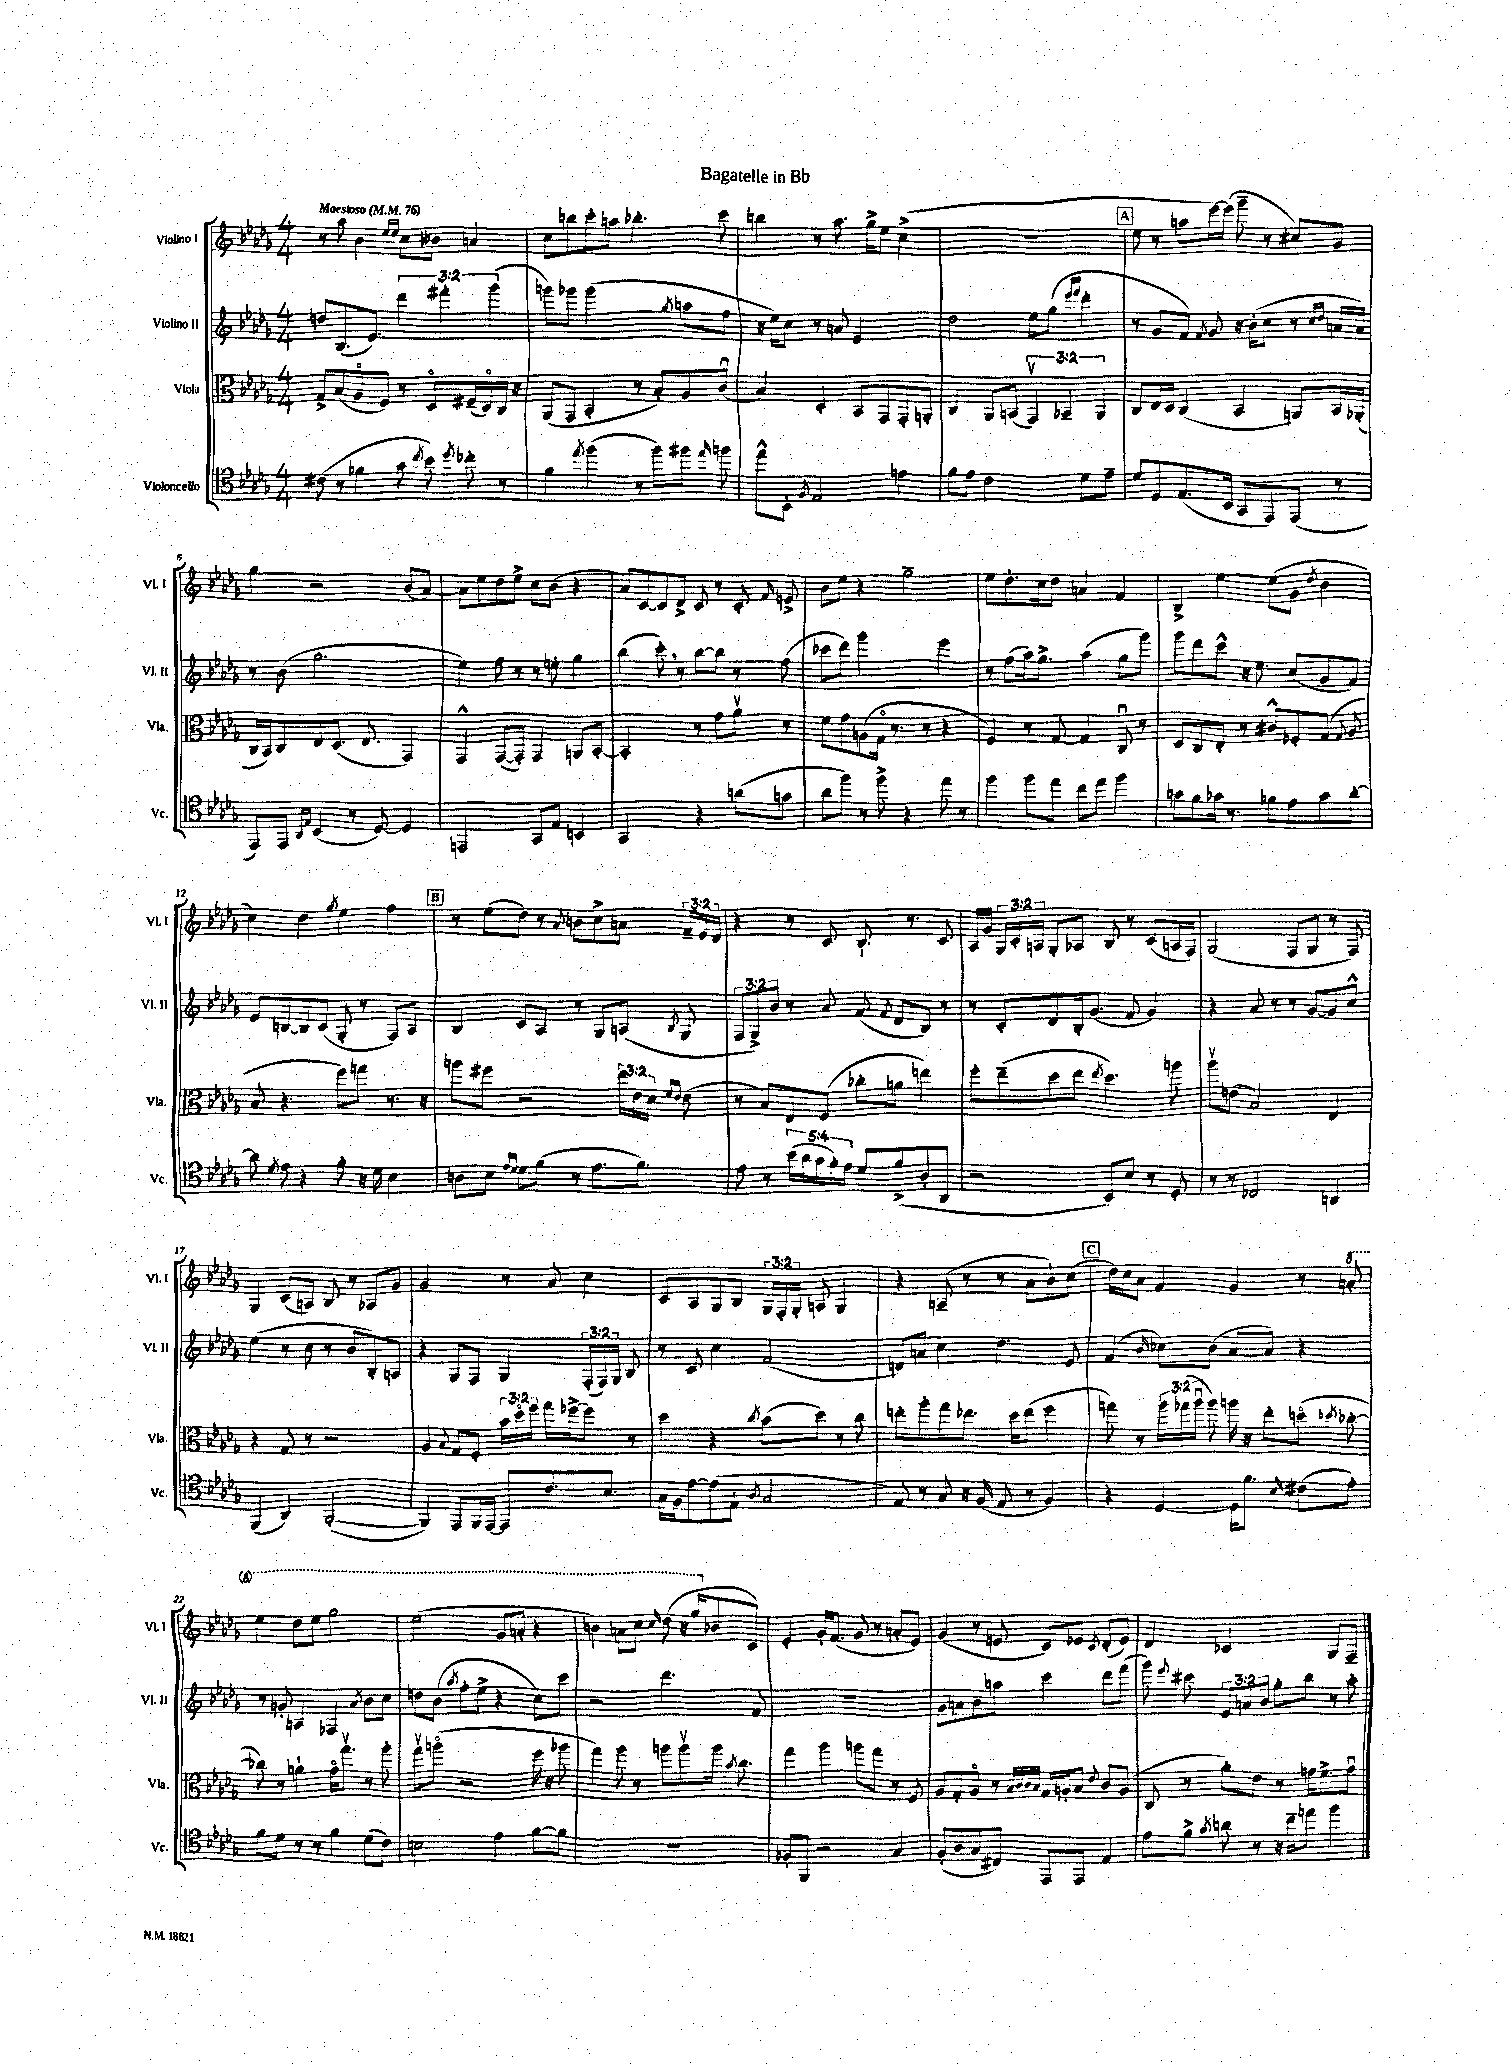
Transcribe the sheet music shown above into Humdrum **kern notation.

**kern	**kern	**kern	**kern
*staff4	*staff3	*staff2	*staff1
*clefC4	*clefC3	*clefG2	*clefG2
*k[b-e-a-d-g-]	*k[b-e-a-d-g-]	*k[b-e-a-d-g-]	*k[b-e-a-d-g-]
*M4/4	*M4/4	*M4/4	*M4/4
*MM76	*MM76	*MM76	*MM76
(8c#	8G-^	8dd	8r
8r	(8B-	(8.B-	8aa-
4f-	8A-o	.	4b-
.	.	8.e-)	.
.	8F)	.	.
.	.	.	16qqee-
.	.	.	16qqee-
8g-	8r	6ddd-	8cc
8qcc	.	.	.
8b-)	8D-o	.	8b--
.	.	6fff#'	.
8qdd-	.	.	.
8cc-'	(16F#~	.	4a
.	16D-o)	.	.
.	.	(6ggg-	.
8r	16C	.	.
.	16r	.	.
=	=	=	=
4f	(8AA-	8ggg)	8cc
.	8GG-	8ggg-	8bb
8qee-	.	.	.
(4ff	4BB-'	(2ggg-	8ccc'
.	.	.	8aa
8r	8r	.	4.bb-'
8ff)	8B-')	.	.
.	.	8qgg-	.
8ff#	8A-	8aa	.
16qqee-	.	.	.
8ff	(8cu	8ff	8ccc
=	=	=	=
8ee-^^	4B-)	16r	4bb
.	.	16ee-)	.
8BB-'	.	8cc	.
8qF	.	.	.
2E-	4D-'	8r	8r
.	.	8a	8.aa-
.	8BB-	2e-	.
.	.	.	16gg-^
.	8GG-	.	8ee-
4e	8GG-'	.	(4cc^
.	8AA'	.	.
=	=	=	=
8f	4C	2dd-	1r
8e-	.	.	.
2c	8AA-	.	.
.	(8BB	.	.
.	6GG-v)	8ee-	.
.	.	(8gg-	.
.	6BB-~	.	.
.	.	16qqeee-	.
.	.	16qqfff	.
8d-	.	4ddd-'	.
.	6AA-	.	.
8e-~	.	.	.
=	=	=	=
8d-	8C	8r	8ee-
8D-	16E-	8g-	8r
.	16D-	.	.
(8.E-	(4C	8f)	8aa
.	.	8qf	.
.	.	8g-	[16eee-)
16BB-	.	.	(16eee-]
8GG-	4BB-	16r	8ggg-~
.	.	(16b-'	.
8EE-)	.	8cc	8r
(8EE-	8AA)	8r	8cc#)
.	.	16qqcc	.
.	.	16qqdd-	.
8r	16BB-	16a	8g-
.	(16AA-'	16a)	.
=	=	=	=
8EE-)	16C	8r	4gg-
.	16BB-)	.	.
8EE-	8C	(8b-	.
16qqAA-	.	.	.
16qqE-	.	.	.
(4BB-	8E-	2.gg-	2r
.	(8.D-	.	.
8r	.	.	.
.	8.E-	.	.
[8D-)	.	.	.
4D-]	4GG-)	.	(8b-
.	.	.	[8a-)
=	=	=	=
2EE	4GG-^^	4ee-)	8a-]
.	.	.	8ee-
.	([8GG-	8ff	8dd-
.	8GG-'])	8r	8ee-^
8GG-	4GG-	8r	8cc
8E-	.	8ee'	(8b-
4BB	8AA	4gg-	4r
.	[8BB-'	.	.
=	=	=	=
2GG-	2BB-']	(4bb-	8a-)
.	.	.	[8c
.	.	8ccc')	8c]
.	.	8r	8d-^
4r	8r	[8bb-	8c
.	8g-	8bb-]	8r
(8a	8a-v	8r	8c'
.	.	.	16qqf
8g	8r	(8ff	8e^
=	=	=	=
8a-	8f	8ccc-	8b-
8ff)	8g-	8ddd-)	8ee-
8r	(8A	2ggg-	4r
8ff^	16G-o	.	.
.	8.r	.	.
4r	.	.	2gg-~
.	8r	.	.
8ee-	4r	4eee-	.
8r	.	.	.
=	=	=	=
4ff	4F)	8r	8ee-
.	.	(8ff	8.dd-'
8ff	8r	16aa-)	.
.	.	8.gg-^	16cc
8ee-	[8G-	.	8dd-
8cc	4G-]	(4aa-	4a
8ee-	.	.	.
4ff	8Cu	8gg-	4f
.	8r	8ggg-)	.
=	=	=	=
8g	8D-	8ggg-	4B-^
8f	8C	8ddd-	.
16g-	8E-'	8ccc^^	[4ee-
8.r	.	.	.
.	8r	16r	.
.	.	8.ee-	.
8f-	8c#^^	.	(8ee-]
8e-	8F-'	(8cc	8g-
.	.	.	8qdd-
8g-	(8G-	8g-	4b-
.	8qqG-	.	.
[8a-'	8A-	8f)	.
=	=	=	=
8a-]	8B-	8e-	4cc)
8qd-	.	.	.
8e-	4.r	[8B	.
4r	.	8B]	4dd-
.	.	(8c	.
.	.	.	8qgg-
8f'	8ff)	8G-'	4ee-
16r	8gg	8r	.
16d-	.	.	.
4B-	8.r	8F)	4ff
.	.	8A-	.
.	16r	.	.
=	=	=	=
8A	8aa	4B-	8r
8B-	8ff#	.	(8ee-
16qqe-	.	.	.
16qqd-	.	.	.
8d-	2r	8c	8dd-)
(8f	.	8A-	8r
.	.	.	8qqa-
8r	.	8r	8b
8.e-	.	8G-	8cc^
.	24ee-	(8A	8a
.	24e-	.	.
8.f)	.	.	.
.	24d-	.	.
.	16qqf	.	.
.	16qqe-	8qB-	.
.	(8e-	8G-	24f~
.	.	.	24e-
.	.	.	24d-
=	=	=	=
8e-	8r	12F	4r
.	.	12G-^)	.
8r	8B-)	.	.
.	.	12b-	.
(20b-	8E-	8r	8r
20a-	.	.	.
20g-	.	.	.
.	(8F	8a-	8c
20f')	.	.	.
20e-	.	.	.
8d-	8cc-'	(8f	8.B-`
.	.	8qqf	.
(8f^	8a	8d-	.
.	.	.	8.r
8A-'	4ee)	8B-)	.
8AA-	.	8r	8c
=	=	=	=
2r	8ff'	8r	16A-
.	.	.	16g-
.	(8ee-~	8c'	24G-
.	.	.	24c'
.	.	.	24A
.	8dd-	8d-	8G-'
.	8ee-	16B-'	8A-
.	.	(8.g-	.
.	8qee-	.	.
8BB-)	4.dd-)	.	8B-
8B-	.	8f	8r
8r	.	4g-)	(8c
8D-'	8aa	.	16A
.	.	.	16F)
=	=	=	=
8r	8aa-v	4r	(2G-
8r	(8e	.	.
2C-	2B-)	8a-	.
.	.	8r	.
.	.	8r	8F
.	.	[8g-	8G-
4AA	4E-	8g-]	8r
.	.	8cc^^	8F)
=	=	=	=
(4FF	4r	(4ee-	4G-
4AA-)	8G-	8r	(8c
.	8r	8cc	8A)
([2FF'	2r	8r	8B-
.	.	8b-	8r
.	.	8B-')	8A-
.	.	8A	8g-
=	=	=	=
4FF])	4A-	4r	2g-
.	8qqB-	.	.
8EE-	8G-	8G-	.
16FF	8F'	8F	.
[16EE-	.	.	.
8EE-]	24b-	4G-	8r
.	24dd-o	.	.
.	24ff	.	.
8.c	16gg-	.	8a-
.	[16ff-^	.	.
.	8ff-]	(24F'	4cc
.	.	24F)	.
8.B-	.	.	.
.	.	24G-	.
.	8r	8B-	.
=	=	=	=
16G-	4dd-	8r	8c
16F	.	.	.
[8e-	.	8c	8A-
(8e-]	4r	4cc	8G-
8E-`	.	.	8B-
8qA-	8qcc	.	.
2G-	(8b-	(2f	24G-
.	.	.	24F'
.	.	.	24G-'
.	8dd-)	.	8A
.	8r	.	4G-
.	8cc	.	.
=	=	=	=
8E-)	8ee'	8d)	4r
8r	8aa-'	(8a	.
8G-	8gg-	4cc)	(8A~
16r	8.ee-	.	8r
(16F	.	.	.
8E-	.	4.dd-	8r
.	16dd-	.	.
8r	(8ee-	.	8a-
4F)	4ff	.	8b-`)
.	.	8e-	(8cc
=	=	=	=
4r	8gg)	(4f	16dd-)
.	.	.	16cc
.	8r	.	8a-
.	.	16qqb-	.
[4D-	24aa-	8cc-)	4f
.	(24gg-	.	.
.	24aa-u	.	.
.	8aa-)	(8b-	.
16D-]	16aa	[8a-	4g-
8.f	16r	.	.
.	8ee-'	8a-])	.
16qqB-	.	.	.
(8c#	(8ddo	4r	8r
.	8qdd-	.	.
8e-')	[8cc-'	.	8aa'
=	=	=	=
8f	8cc-])	8r	4eee-
8d-	8r	8g'	.
8r	4a`	4A	8ddd-
8r	.	.	8eee-
4f	16g-o	4F-	2ggg-
.	8.gg-v	.	.
.	.	8qa-	.
(8d-	8r	8b-	.
8c)	8aa-'	8cc	.
=	=	=	=
2B	8gg-v	8dd	(2eee-
.	(8aao	(8b-	.
.	.	8qaa-	.
.	2r	8ff'	.
.	.	8ee-^	.
4e-	.	4r	8gg-
.	.	.	8aa'
[8f	16ff	8cc)	4r
.	16r	.	.
8f]	8aa-	8ccc	.
=	=	=	=
1r	4gg-)	2r	4bb)
.	8aa-	.	8aa
.	8r	.	8ccc
.	.	.	16qqccc
.	8aa	4.ddd-	(8ddd-
.	8aav	.	16r
.	.	.	16ggg-
.	16aa	.	8b-
.	8qb-	.	.
.	8.cc	.	.
.	.	8f	8c)
=	=	=	=
8F-'	4gg-	1r	4e-'
8FF	.	.	.
2r	4aa-	.	16g-'
.	.	.	(8.f
.	8aa	.	8g-
.	8gg-	.	8r
4G-	8r	.	8a'
.	8F	.	8e-)
=	=	=	=
(8F'	8A-	8g-	(4g-
8A-	8G-'	8a	.
8G-	8A-o	8b-	8r
8C#)	8r	8aa	8e
.	32qqB-	.	.
.	32qqc	.	.
.	32qqc	.	.
.	32qqB-	.	.
8EE-	16G-	4ccc	8c)
.	16A'	.	.
8EE-	8B-	.	8e-
.	8qqe-	.	8qc
4E-	8c	8ddd-	(8d-'
.	(8A	(8fff	8e-)
=	=	=	=
8e-	8C	8ggg-)	4d-
.	.	8qqeee-	.
8f^	8r	8ccc#	.
8qg-	.	.	.
8a	8a-')	12e-	2c-
.	.	12a	.
8r	8e-	.	.
.	.	12b-	.
16r	8r	8gg-'	.
16cc~	.	.	.
8ee	16g	8bb-	.
.	8.f^	.	.
4ff	.	8r	8G-
.	8gu	8aa-'	8F~
==	==	==	==
*-	*-	*-	*-
